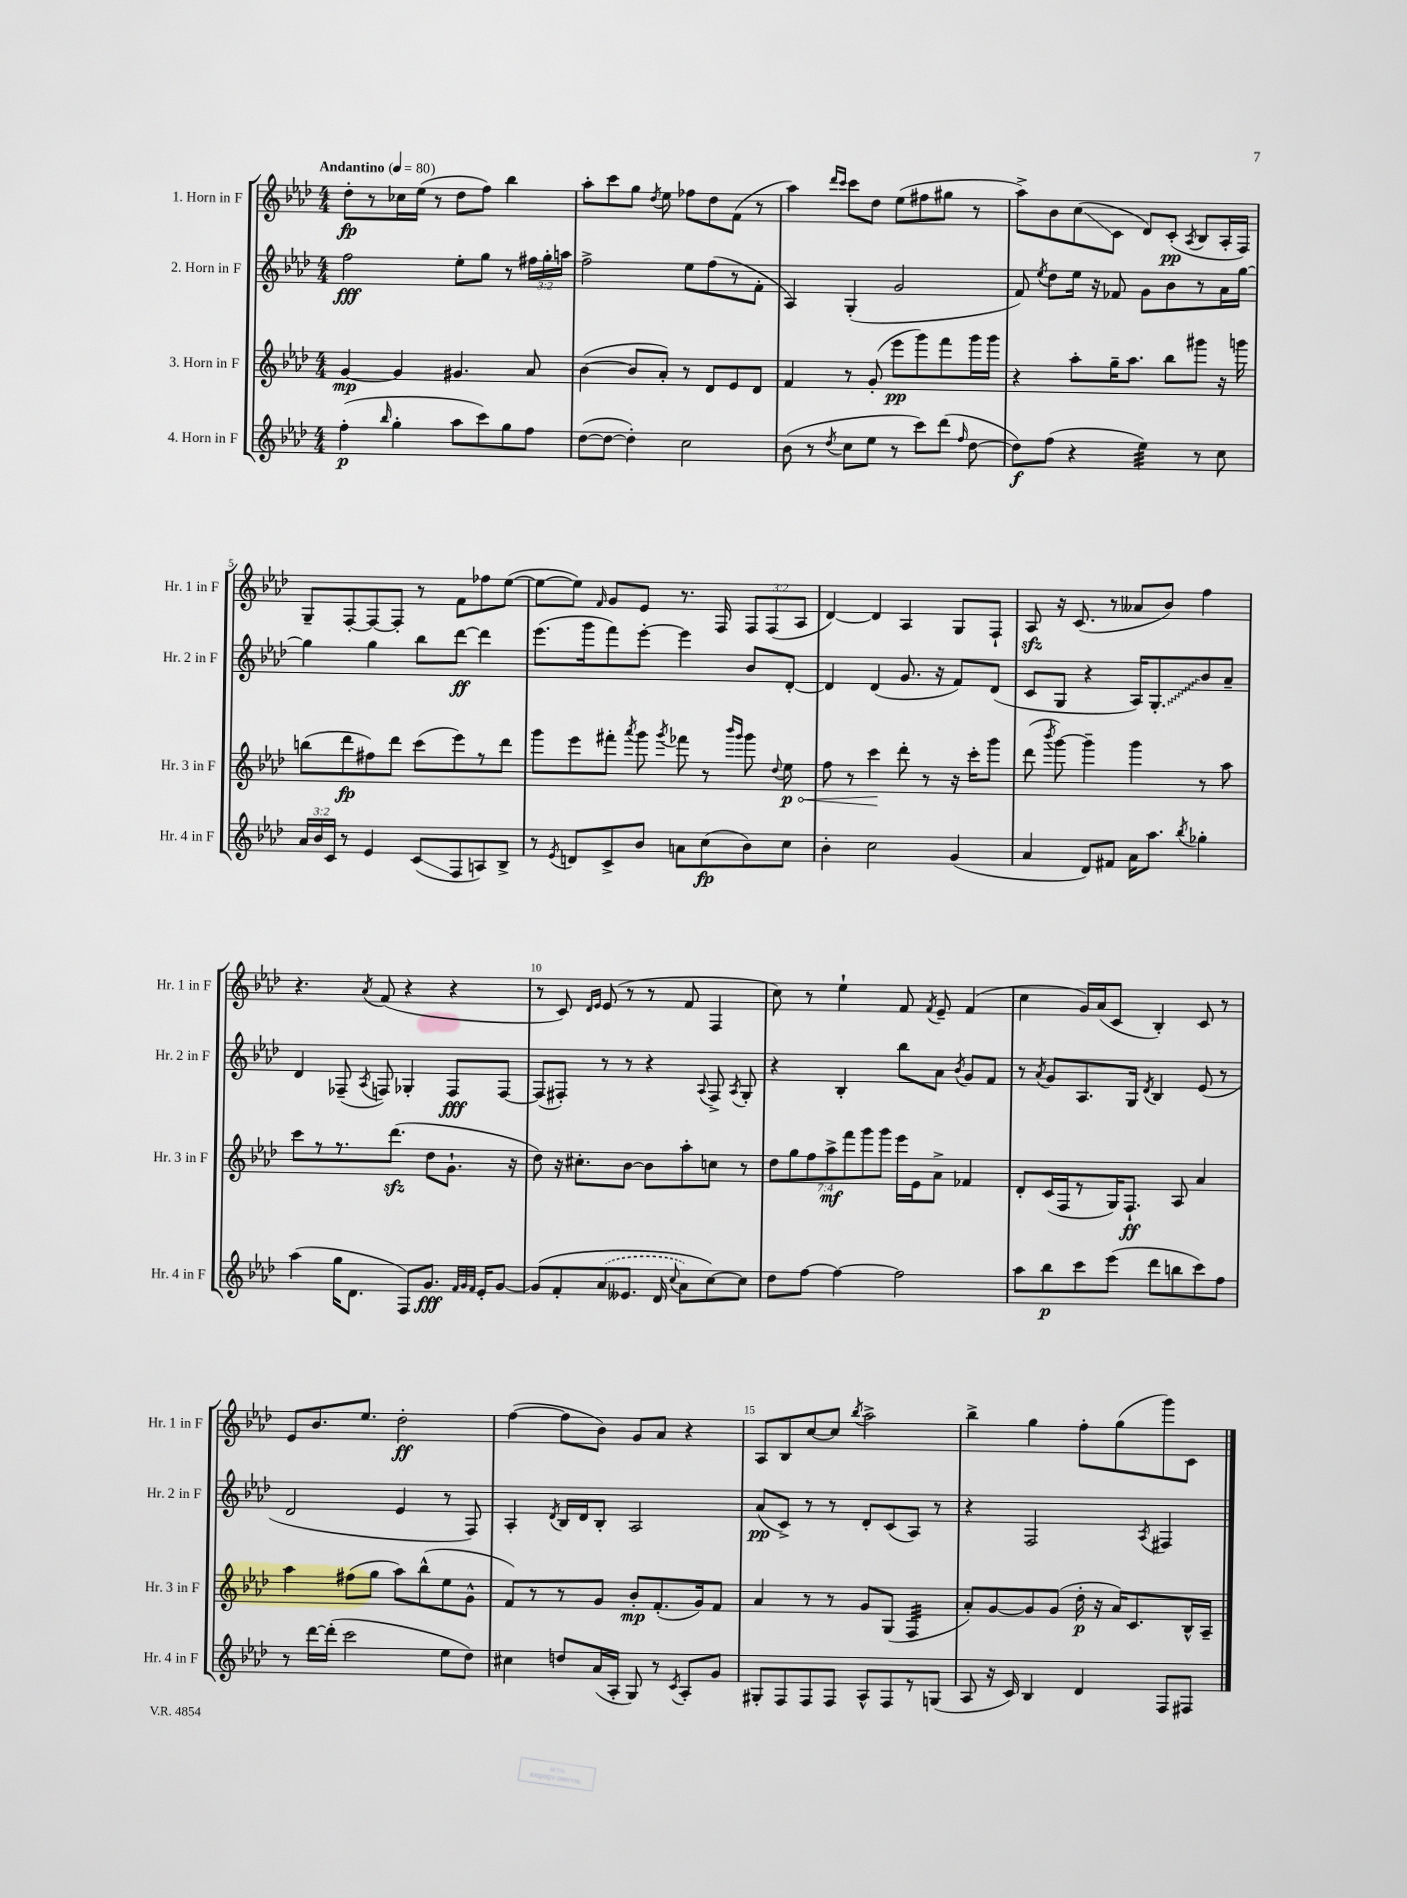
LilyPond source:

<<
\new StaffGroup <<
\new Staff = "s0" \with { instrumentName = "1. Horn in F" shortInstrumentName = "Hr. 1 in F" } {
    \clef treble \key aes \major \numericTimeSignature \time 4/4 \override Staff.TupletNumber.text = #tuplet-number::calc-fraction-text \tempo "Andantino" 4 = 80
    \autoBeamOff des''8[-.\fp r8 ces''16 ees''16]( r8 des''8[ f''8]) bes''4 |
    aes''8[-. c'''8 g''8] \acciaccatura { des''8 } ees''8 fes''8[ des''8 f'8]( r8 |
    aes''4) \grace { des'''16[ c'''16] } c'''8[ des''8] ees''8[( fis''8 gis''8] r8 |
    aes''8[->) bes'8 c''8\glissando( c'8] des'8[) c'8]-.\pp( \acciaccatura { aes8 } bes8[ aes16-. f16]) |
    g8[-- f8~-. f8~ f8]-. r8 f'8[ fes''8 ees''8]~( |
    ees''8[~ ees''8]) \grace { f'16 } g'8[ ees'8] r8. f16 \tuplet 3/2 { f8[ f8( aes8] } |
    des'4~) des'4 aes4 g8[ f8]-! |
    aes8\sfz r16 c'8.( r8 aeses'8[ bes'8]) f''4 |
    r4. \acciaccatura { aes'8 } f'8( r4 r4 |
    r8 c'8) \grace { des'16[ ees'16] } ees'8( r8 r8 f'8 f4 |
    c''8) r8 ees''4-! f'8 \acciaccatura { f'8 } ees'8-- f'4( |
    c''4 g'16[) aes'16( c'8] bes4-.) c'8 r8 |
    ees'8[ bes'8. ees''8.] des''2-.\ff |
    f''4~( f''8[ bes'8]) g'8[ aes'8] r4 |
    aes8[ bes8 c''8~ c''8] \acciaccatura { bes''8 } aes''2-> |
    bes''4-> g''4 f''8[-. g''8( g'''8) c'8] \bar "|." |
}
\new Staff = "s1" \with { instrumentName = "2. Horn in F" shortInstrumentName = "Hr. 2 in F" } {
    \clef treble \key aes \major \numericTimeSignature \time 4/4 \override Staff.TupletNumber.text = #tuplet-number::calc-fraction-text
    \autoBeamOff f''2\fff ees''8[-. g''8] r8 \tuplet 3/2 { fis''16[ g''16-. a''16] } |
    f''2-> ees''8[ f''8( r8 f'8]-. |
    aes4) g4-.( g'2 |
    f'8) \acciaccatura { ees''8 } des''8[ ees''16] r16 fes'8 g'8[ bes'8 r8 aes'16 g''16]~ |
    g''4 g''4 bes''8[ des'''8]~\ff des'''4 |
    ees'''8.[( g'''16 f'''8) ees'''8]~-. ees'''4 bes'8[ des'8]~-. |
    des'4 des'4( g'8. r16 f'8[) des'8]( |
    c'8[ g8] r4 aes16[) \once \override Glissando.style = #'zigzag g8.-.\glissando bes'8 aes'8]-- |
    des'4 fes8--( \acciaccatura { aes8 } f8) ges4-. f8[\fff f8]~ |
    f8[( fis8]-.) r8 r8 r4 \appoggiatura { aes8 } fis8-> \acciaccatura { aes8 } g8-. |
    r4 bes4-. bes''8[ aes'8] \acciaccatura { bes'8 } g'8[ f'8] |
    r8 \acciaccatura { aes'8 } g'8[ aes8. g16] \acciaccatura { des'8 } bes4 ees'8( r8 |
    des'2 ees'4 r8 f8) |
    aes4-. \acciaccatura { des'8 } bes16[ des'16 bes8]-. aes2 |
    aes'8[\pp( c'8]->) r8 r8 des'8[-. c'8( aes8]) r8 |
    r4 f2 \acciaccatura { aes8 } fis4 \bar "|." |
}
\new Staff = "s2" \with { instrumentName = "3. Horn in F" shortInstrumentName = "Hr. 3 in F" } {
    \clef treble \key aes \major \numericTimeSignature \time 4/4 \override Staff.TupletNumber.text = #tuplet-number::calc-fraction-text
    \autoBeamOff g'4~\mp g'4 gis'4. aes'8 |
    bes'4~( bes'8[ aes'8]-.) r8 des'8[ ees'8 des'8] |
    f'4 r8 g'8-.( ees'''8[\pp g'''8) f'''8 g'''16 g'''16] |
    r4 aes''8[-. g''16-- aes''8.] bes''8[ gis'''8] r16 g'''16 |
    b''8[( des'''8\fp fis''8) des'''8] c'''8[( ees'''8) r8 des'''8] |
    g'''8[ ees'''8 fis'''8]-. \acciaccatura { aes'''8 } g'''8 \acciaccatura { g'''8 } fes'''8 r8 \grace { bes'''16[ g'''16] } g'''8 \appoggiatura { des''8 } \once \override Hairpin.circled-tip = ##t ees''8\p\< |
    f''8 r8 c'''4\! des'''8-. r8 r16 c'''16[-. g'''8] |
    des'''8( \acciaccatura { bes'''8 } g'''8~) g'''4-- g'''4 r8 aes''8 |
    c'''8[ r8 r8. des'''8.]\sfz( des''8[ g'8.]-! r16 |
    des''8) r16 cis''8.[-. bes'8]~ bes'8[ aes''8-. c''8] r8 |
    \tuplet 7/4 { des''8[ g''8 f''8 aes''8->\mf f'''8 g'''8 g'''8] } ees'''16[ ees'16 aes'8]-> fes'4 |
    des'8[-. c'16( f16 r8 g16) f8.]-!\ff aes8 aes'4 |
    aes''4 fis''8[( g''8] aes''8[) bes''8-^( ees''8 g'8]-^ |
    f'8[) r8 r8 g'8] bes'8[-.\mp f'8.-.( g'16) f'8] |
    aes'4 r8 r8 g'8[ g8]( f4:32 |
    aes'8[-.) g'8~ g'8 g'8]( des''16-.\p r16 aes'16[) c'8. bes16-^ aes16]-- \bar "|." |
}
\new Staff = "s3" \with { instrumentName = "4. Horn in F" shortInstrumentName = "Hr. 4 in F" } {
    \clef treble \key aes \major \numericTimeSignature \time 4/4 \override Staff.TupletNumber.text = #tuplet-number::calc-fraction-text
    \autoBeamOff f''4-.\p( \grace { bes''16 } g''4-. aes''8[ c'''8) g''8 f''8] |
    des''8[~( des''8]~ des''4-.) c''2 |
    bes'8( r8 \acciaccatura { des''8 } c''8[ ees''8] r8 c'''8[) des'''8]( \grace { f''16 } des''8~ |
    des''8[\f) f''8]( r4 ees''4:32) r8 c''8 |
    \tuplet 3/2 { aes'16[ bes'16 c'16] } r8 ees'4 c'8[\glissando( f8 a8) bes8]-> |
    r8 \acciaccatura { ees'8 } d'8[ c'8-> bes'8] a'8[ c''8\fp( bes'8) c''8] |
    bes'4-. c''2 g'4( |
    aes'4 des'8[) fis'8] aes'16[ aes''8.] \acciaccatura { bes''8 } ges''4-. |
    aes''4( g''16[ des'8.] f8[) g'8.]\fff \grace { f'32[ g'32 f'32] } ees'16[-. g'8]~ |
    g'8[\( f'8-. \once \slurDashed aes'8( eeses'8.] des'16 \appoggiatura { c''8 } aes'8[) c''8~\) c''8] |
    des''8[ f''8]~ f''4~ f''2 |
    aes''8[ bes''8\p c'''8 ees'''8]( des'''8[ b''8 c'''8) f''8] |
    r8 des'''16[~ des'''16]-.( c'''2 ees''8[ des''8]) |
    cis''4 d''8[ aes'16( aes16]-. g8) r8 \acciaccatura { c'8 } aes8[-. g'8] |
    gis8[-. f8 f8 f8] aes8[-^ f8 r8 g8]( |
    aes8 r16 c'16) bes4 des'4 f8[ fis8] \bar "|." |
}
>>
>>
\layout { \context { \Score \override BarNumber.break-visibility = ##(#f #t #t) barNumberVisibility = #(every-nth-bar-number-visible 5) } }
